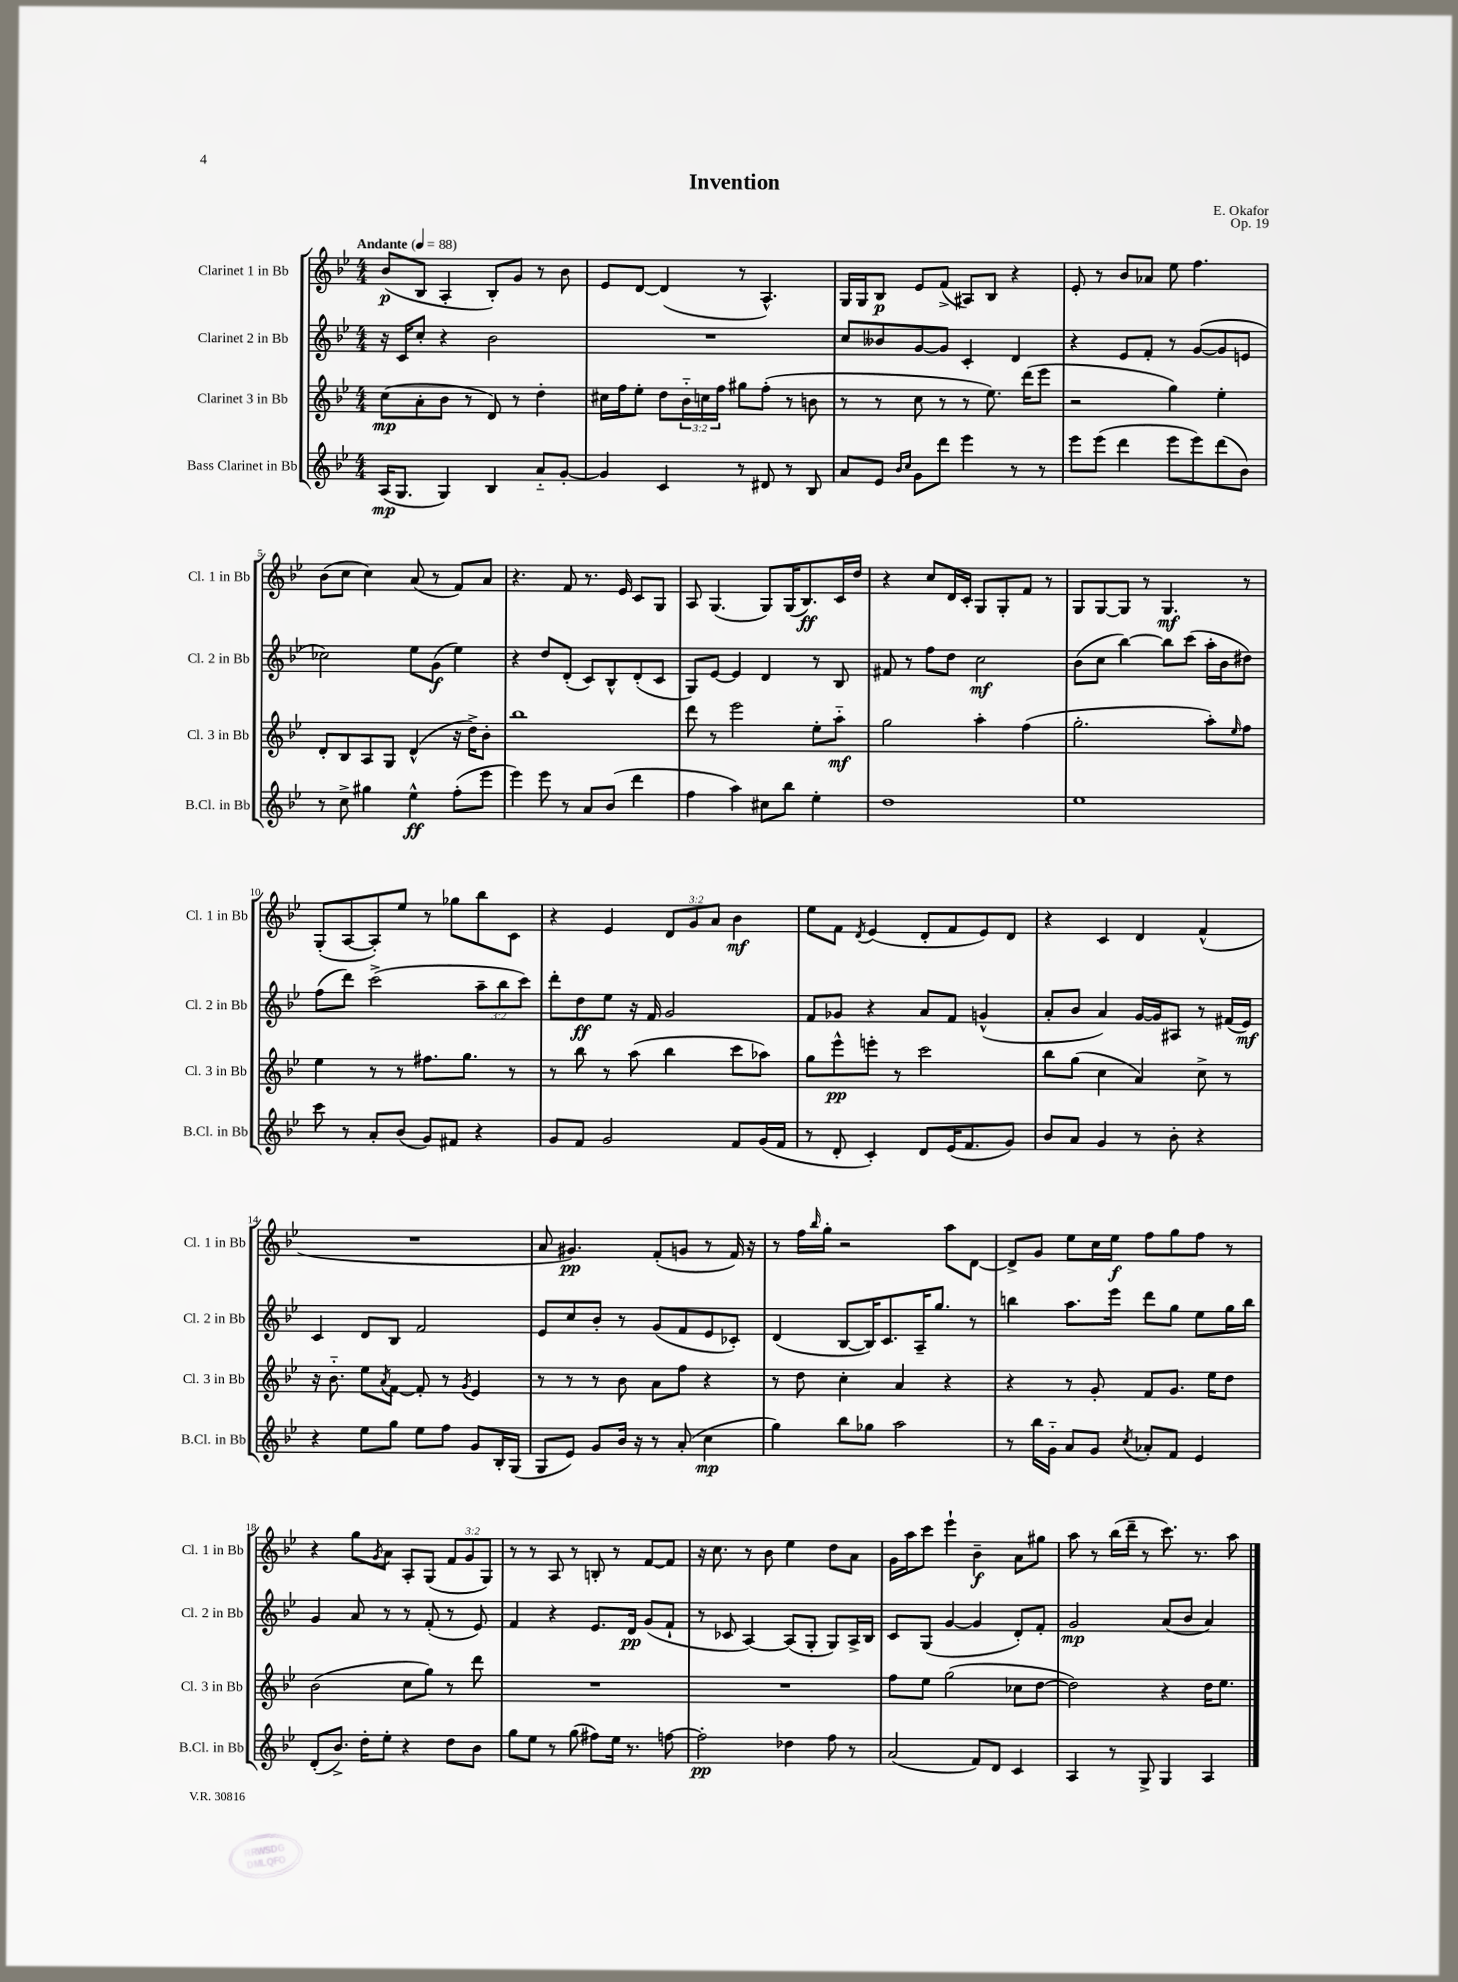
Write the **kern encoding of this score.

**kern	**kern	**kern	**kern
*staff4	*staff3	*staff2	*staff1
*clefG2	*clefG2	*clefG2	*clefG2
*k[b-e-]	*k[b-e-]	*k[b-e-]	*k[b-e-]
*M4/4	*M4/4	*M4/4	*M4/4
*MM88	*MM88	*MM88	*MM88
(16A	(8cc	16r	(8b-
8.G	.	16c	.
.	8a'	8cc'	8B-
4G)	8b-	4r	4A'
.	8r	.	.
4B-	8d)	2b-	8B-')
.	8r	.	8g
8a'~	4dd'	.	8r
[8g'	.	.	8b-
=	=	=	=
4g]	16cc#	1r	8e-
.	16ff	.	.
.	8ee-'	.	[8d
4c	8dd	.	(4d]
.	24b-'~	.	.
.	24cc	.	.
.	24ff	.	.
8r	8gg#	.	8r
8d#	(8ff'	.	4.A^^)
8r	8r	.	.
8B-	8b	.	.
=	=	=	=
8a	8r	8cc	16G
.	.	.	16G
8e-	8r	8b--	8B-
16qqb-	.	.	.
16qqcc	.	.	.
8g	8cc	[8g	8e-
8ddd	8r	8g]	(8f^
4eee-	8r	4c'	8A#)
.	8.ee-)	.	8B-
8r	.	4d	4r
.	(16ddd	.	.
8r	8eee-	.	.
=	=	=	=
8eee-	2r	4r	8e-'
(8eee-	.	.	8r
4ddd	.	8e-	8b-
.	.	8f'	8a-
8eee-	4gg)	8r	8ee-
8eee-)	.	([8g	4.ff
(8ddd	4ee-'	8g]	.
8b-)	.	8e	.
=	=	=	=
8r	8d'	2cc-)	(8b-
8cc^	8B-	.	8cc
4gg#	8A	.	4cc)
.	8G	.	.
4ee-^^	(4d^^	8ee-	(8a
.	.	(8g	8r
(8ff'	16r	4ee-)	8f)
.	16dd^)	.	.
8eee-	8b-'	.	8a
=	=	=	=
4eee-)	1bb-	4r	4.r
8eee-	.	8dd	.
8r	.	(8d'	8f
8a	.	8c)	8.r
(8b-	.	8B-^^	.
.	.	.	16e-
4ddd	.	(8d'	8c
.	.	8c	8G
=	=	=	=
4ff	8ddd	8G)	8A
.	8r	[8e-	(4.G
4aa)	2eee-	4e-]	.
8cc#	.	4d	8G)
8bb-	.	.	(16G
.	.	.	8.B-)
4ee-'	8ee-'	8r	.
.	8aa'~	8B-	16c
.	.	.	16dd
=	=	=	=
1dd	2gg	8f#	4r
.	.	8r	.
.	.	8ff	8cc
.	.	8dd	16d
.	.	.	16c'
.	4aa'	2cc	8G
.	.	.	8G'
.	(4ff	.	8f
.	.	.	8r
=	=	=	=
1ee-	2.gg'	(8b-	8G
.	.	8cc	[8G
.	.	[4bb-)	8G]
.	.	.	8r
.	.	8bb-]	4.G
.	.	(8ccc	.
.	8aa')	16aa'	.
.	.	16b-	.
.	16qqee-	.	.
.	8ff	8dd#)	8r
=	=	=	=
8ccc	4ee-	(8ff	(8G'
8r	.	8ddd)	[8A
8a'	8r	(2ccc^	8A'])
(8b-	8r	.	8ee-
8g)	8.ff#	.	8r
8f#	.	.	8gg-
.	8.gg	.	.
4r	.	12aa~	8bb-
.	.	12bb-	.
.	8r	.	8c
.	.	12ccc)	.
=	=	=	=
8g	8r	8ddd'	4r
8f	8bb-	8dd	.
2g	8r	8ee-	4e-
.	(8aa	16r	.
.	.	16f	.
.	4bb-	2g	12d
.	.	.	12g
.	.	.	12a
8f	8ccc	.	4b-
(16g	8aa-)	.	.
16f	.	.	.
=	=	=	=
8r	8gg	8f	8ee-
8d'	8eee-^^	8g-	8f
.	.	.	8qd
4c')	8eee'	4r	(4e-
.	8r	.	.
8d	2ccc	8a	8d'
(16e-	.	8f	8f
8.f	.	.	.
.	.	(4g^^	8e-)
8g)	.	.	8d
=	=	=	=
8b-	8bb-	8a'	4r
8a	(8gg	8b-	.
4g	4cc	4a)	4c
8r	4a)	[16g	4d
.	.	16g]	.
8b-'	.	8A#	.
4r	8cc^	8r	(4f^^
.	8r	(16f#	.
.	.	16e-)	.
=	=	=	=
4r	16r	4c	1r
.	8.b-'~	.	.
8ee-	8ee-	8d	.
.	8qa	.	.
8gg	[8f	8B-	.
8ee-	8f']	2f	.
8ff	8r	.	.
.	8qg	.	.
8g	4e-	.	.
16B-'	.	.	.
(16G	.	.	.
=	=	=	=
8G	8r	8e-	8a
8e-)	8r	8cc	4.g#)
8g	8r	8b-'	.
16b-	8b-	8r	.
16r	.	.	.
8r	8a	(8g	(8f'
(8a'	8ff	8f	8g
4cc	4r	8e-	8r
.	.	8c-')	16f)
.	.	.	16r
=	=	=	=
4gg)	8r	(4d	8r
.	8dd	.	16ff
.	.	.	16qqbb-
.	.	.	16gg'
8bb-	4cc'	[8B-	2r
8gg-	.	16B-])	.
.	.	8.c	.
2aa	4a	.	.
.	.	16A~	.
.	.	8.gg	.
.	4r	.	8aa
.	.	8r	[8d
=	=	=	=
8r	4r	4bb	8d^]
16bb-	.	.	8g
16g'~	.	.	.
8a	8r	8.aa	8ee-
8g	8g'	.	16cc
.	.	16eee-	16ee-
8qcc	.	.	.
8a-'	8f	8ddd	8ff
8f	8.g	8gg	8gg
4e-	.	8ee-	8ff
.	16ee-	.	.
.	8dd	16gg	8r
.	.	16bb	.
=	=	=	=
(8d'	(2b-	4g	4r
8.b-^)	.	.	.
.	.	8a	8gg
16dd'	.	.	.
.	.	.	8qg
8ee-'	.	8r	8a
4r	8cc	8r	8A'
.	8gg)	(8f'	(8G
8dd	8r	8r	12f
.	.	.	12g
8b-	8ddd	8e-)	.
.	.	.	12G)
=	=	=	=
8gg	1r	4f	8r
8ee-	.	.	8r
8r	.	4r	8A
(8gg	.	.	8r
8ff#)	.	8.e-	8B'
16ee-	.	.	8r
8.r	.	16d	.
.	.	(8g	[8f
[8ff	.	8f`	8f]
=	=	=	=
2ff']	1r	8r	16r
.	.	.	8.cc
.	.	8c-	.
.	.	[4A)	8r
.	.	.	8b-
4dd-	.	(8A]	4ee-
.	.	8G'	.
8ff	.	8G)	8dd
8r	.	16A^	8a
.	.	16B-	.
=	=	=	=
(2a	8ff	8c	16g
.	.	.	16aa
.	8ee-	(8G	8ccc
.	(2gg	[4g	4eee-`
8f)	.	4g]	4b-~
8d	.	.	.
4c	8cc-	8d')	8a
.	[8dd	8f'	8gg#
=	=	=	=
4A	2dd])	2g	8aa
.	.	.	8r
8r	.	.	(16bb-
.	.	.	16ddd~
8G^	.	.	8r
4G	4r	(8a	8.ccc)
.	.	8b-	.
.	.	.	8.r
4A	16dd	4a)	.
.	8.ee-	.	.
.	.	.	8aa
==	==	==	==
*-	*-	*-	*-
